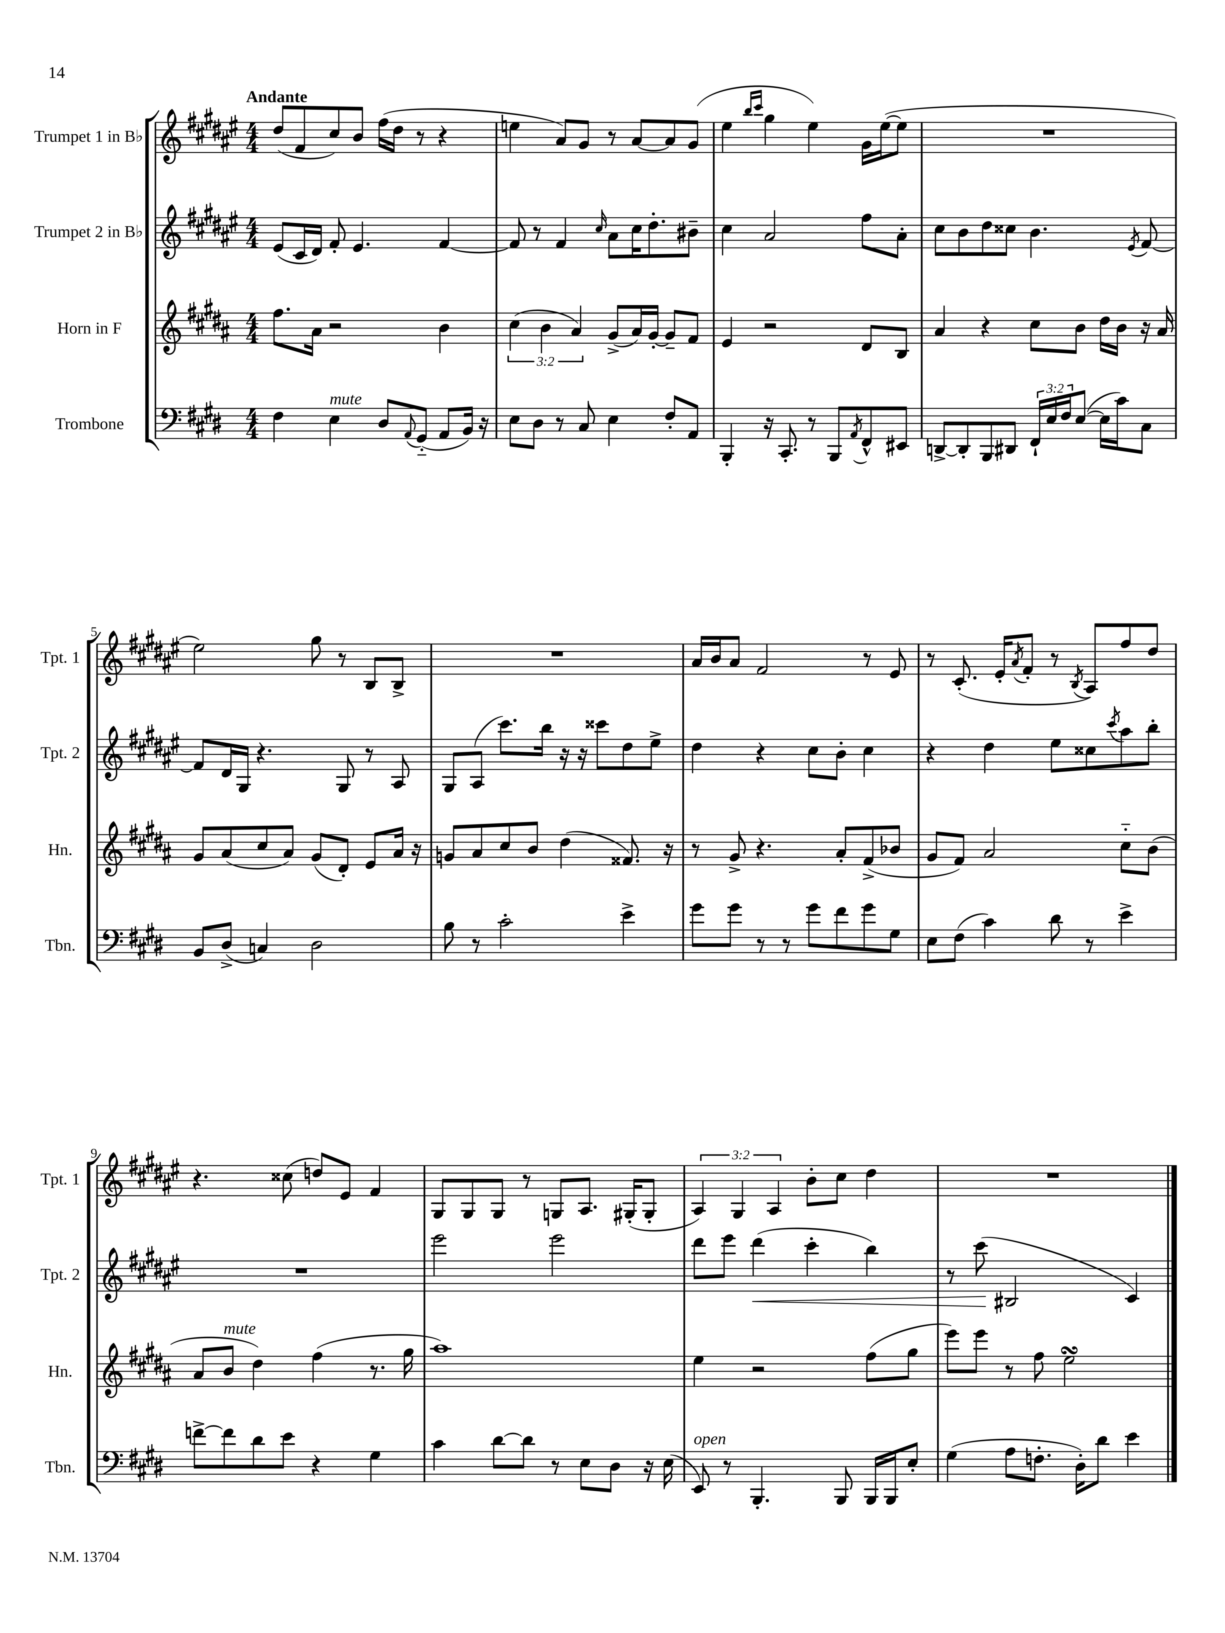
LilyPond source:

<<
\new StaffGroup <<
\new Staff = "s0" \with { instrumentName = "Trumpet 1 in Bb" shortInstrumentName = "Tpt. 1" } {
    \clef treble \key fis \major \numericTimeSignature \time 4/4 \override Staff.TupletNumber.text = #tuplet-number::calc-fraction-text \tempo "Andante"
    dis''8( fis'8 cis''8) b'8 fis''16( dis''16 r8 r4 |
    e''4 ais'8) gis'8 r8 ais'8~ ais'8 gis'8( |
    eis''4 \grace { b''16 cis'''16 } gis''4 eis''4) gis'16 eis''16~( eis''8 |
    R1 |
    eis''2) gis''8 r8 b8 b8-> |
    R1 |
    ais'16 b'16 ais'8 fis'2 r8 eis'8 |
    r8 cis'8.-.( eis'16-. \acciaccatura { ais'8 } fis'8-. r8 \acciaccatura { b8 } ais8) fis''8 dis''8 |
    r4. cisis''8( d''8) eis'8 fis'4 |
    gis8 gis8 gis8 r8 g8 ais8. gis16-.( gis8-. |
    \tuplet 3/2 { ais4) gis4 ais4 } b'8-. cis''8 dis''4 |
    R1 \bar "|." |
}
\new Staff = "s1" \with { instrumentName = "Trumpet 2 in Bb" shortInstrumentName = "Tpt. 2" } {
    \clef treble \key fis \major \numericTimeSignature \time 4/4
    eis'8( cis'16 dis'16) fis'8-. eis'4. fis'4~ |
    fis'8 r8 fis'4 \grace { cis''16 } ais'8 cis''16 dis''8.-. bis'8-- |
    cis''4 ais'2 fis''8 ais'8-. |
    cis''8 b'8 dis''8 cisis''8 b'4. \acciaccatura { eis'8 } fis'8~ |
    fis'8 dis'16 gis16 r4. gis8 r8 ais8 |
    gis8 ais8( cis'''8.) b''16 r16 r16 cisis'''8 dis''8 eis''8-> |
    dis''4 r4 cis''8 b'8-. cis''4 |
    r4 dis''4 eis''8 cisis''8 \acciaccatura { cis'''8 } ais''8 b''8-. |
    R1 |
    eis'''2 eis'''2 |
    dis'''8 eis'''8 dis'''4\<( cis'''4-. b''4) |
    r8 cis'''8\!( bis2 cis'4) \bar "|." |
}
\new Staff = "s2" \with { instrumentName = "Horn in F" shortInstrumentName = "Hn." } {
    \clef treble \key b \major \numericTimeSignature \time 4/4 \override Staff.TupletNumber.text = #tuplet-number::calc-fraction-text
    fis''8. ais'16 r2 b'4 |
    \tuplet 3/2 { cis''4( b'4 ais'4) } gis'8->( ais'16) gis'16~-. gis'8-- fis'8 |
    e'4 r2 dis'8 b8 |
    ais'4 r4 cis''8 b'8 dis''16 b'16 r16 ais'16 |
    gis'8 ais'8( cis''8 ais'8) gis'8( dis'8-.) e'8 ais'16 r16 |
    g'8 ais'8 cis''8 b'8 dis''4( fisis'8.) r16 |
    r8 gis'8-> r4. ais'8-. fis'8->( bes'8 |
    gis'8 fis'8) ais'2 cis''8-_ b'8( |
    ais'8 b'8^\markup { \italic "mute" } dis''4) fis''4( r8. gis''16 |
    ais''1) |
    e''4 r2 fis''8( gis''8 |
    e'''8) e'''8 r8 fis''8 e''2\turn \bar "|." |
}
\new Staff = "s3" \with { instrumentName = "Trombone" shortInstrumentName = "Tbn." } {
    \clef bass \key e \major \numericTimeSignature \time 4/4 \override Staff.TupletNumber.text = #tuplet-number::calc-fraction-text
    fis4 e4^\markup { \italic "mute" } dis8 \appoggiatura { a,8 } gis,8-_( a,8 b,16) r16 |
    e8 dis8 r8 cis8 e4 fis8-. a,8 |
    b,,4-. r16 cis,8.-. r8 b,,8 \acciaccatura { a,8 } fis,8-^ eis,8 |
    d,8~-> d,8-. b,,8 dis,8 \tuplet 3/2 { fis,16-! e16 fis16 } e8~( e16 cis'16) cis8 |
    b,8 dis8->( c4) dis2 |
    b8 r8 cis'2-. e'4-> |
    gis'8 gis'8 r8 r8 gis'8 fis'8 gis'8 gis8 |
    e8 fis8( cis'4) dis'8 r8 e'4-> |
    f'8~-> f'8 dis'8 e'8 r4 gis4 |
    cis'4 dis'8~ dis'8 r8 e8 dis8 r16 e16( |
    e,8^\markup { \italic "open" }) r8 b,,4.-. b,,8 b,,16 b,,16 e8-. |
    gis4( a8 f8.-. dis16-.) dis'8 e'4 \bar "|." |
}
>>
>>
